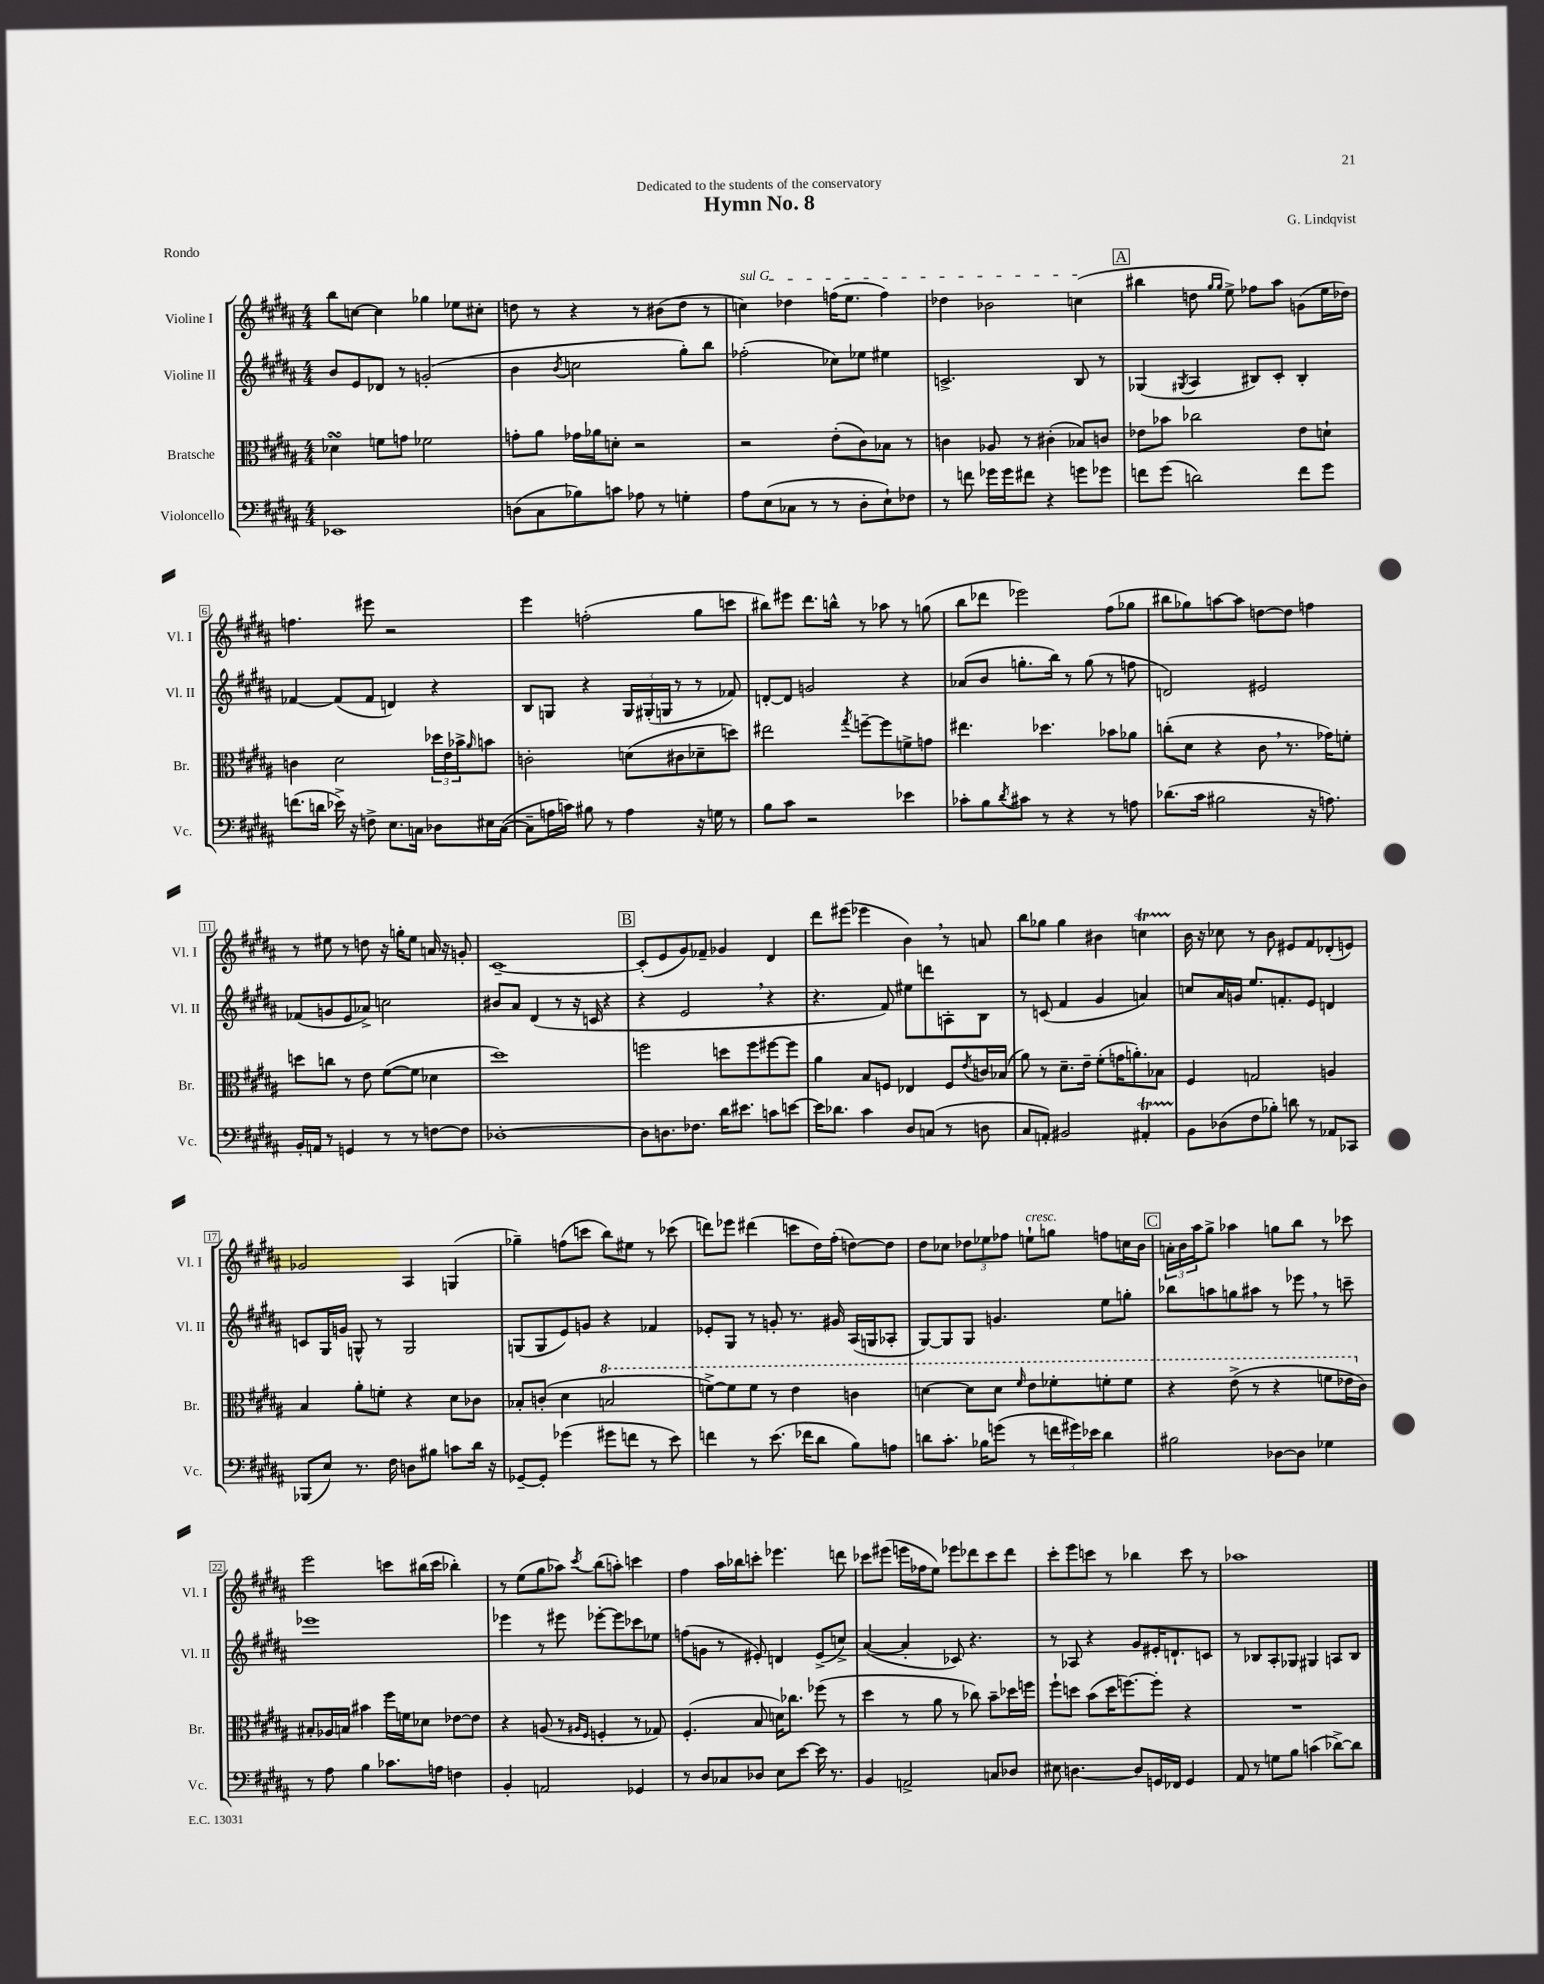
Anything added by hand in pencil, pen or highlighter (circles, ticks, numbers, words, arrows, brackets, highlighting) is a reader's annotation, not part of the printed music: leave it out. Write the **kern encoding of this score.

**kern	**kern	**kern	**kern
*part4	*part3	*part2	*part1
*staff4	*staff3	*staff2	*staff1
*I"Violoncello	*I"Bratsche	*I"Violine II	*I"Violine I
*I'Vc.	*I'Br.	*I'Vl. II	*I'Vl. I
*clefF4	*clefC3	*clefG2	*clefG2
*k[f#c#g#d#a#]	*k[f#c#g#d#a#]	*k[f#c#g#d#a#]	*k[f#c#g#d#a#]
*M4/4	*M4/4	*M4/4	*M4/4
=1	=1	=1	=1
1EE-X	4d-XsSSs\	8b/L	8bb\L
.	.	8e/	[8ccn\J
.	8fn\L	8d-X/J	4cc\]
.	8gn\J	8r	.
.	2f-X\	(2gn'/	4gg-X\
.	.	.	8ee-X\L
.	.	.	8cc#X'\J
=2	=2	=2	=2
(8Dn\L	8gn'\L	4b\	8ddn\
8C#\	8a#\J	.	8r
.	.	8qb/	.
8B-X\)	16g-X\LL	2ccn\	4r
.	16a-X\J	.	.
8cn\J	8dn'\J	.	.
8A-X\	2r	.	8r
8r	.	.	(8b#X\L
4Gn'\	.	8gg#'\L)	8dd\J
.	.	8bb\J	8r
=3	=3	=3	=3
!	!	!	!LO:TX:a:i:t=sul G
8A#\L	2r	(2ff-X'\	4ccn\)
(8E\	.	.	.
8C-X\J	.	.	4dd-X\
8r	.	.	.
8r	(8e'\L	8cc-X\L)	(16ffn\KL
.	.	.	8.ee\J
8D#'\L	8c#\)	8ee-X\J	.
8E`\)	8B-X\J	4ee#X\	4ff\)
8F-X\J	8r	.	.
=4	=4	=4	=4
8r	4cn\	2.cn^/	4dd-X\
8fn\	.	.	.
16g-X\LL	8A-X/	.	2b-X\
16g-\J	.	.	.
8f#X\J	8r	.	.
4r	(4c#X'\	.	.
8gn\L	8B-X/L)	8B/	(4ccn\
8g-X\J	8cn/J	8r	.
!!LO:REH:place=s1:t=A
=5	=5	=5	=5
8fn\L	8e-X\L	(4G-X/	4bb#X\
(8g#\J	8b-X\J	.	.
.	.	8qG#X/	.
2dn\)	2cc-X\	4A#/	8ddn\
.	.	.	16qqgg#/LL
.	.	.	16qqgg#/JJ
.	.	.	8ee^\)
.	.	8B#X/L)	8ff-X\L
.	.	8c#'/J	8aa#\J
8f\L	8e-\L	4B#'/	(8gn\L
8g#\J	8dn`\J	.	16ee\L
.	.	.	16dd-X\JJ)
!!LO:LB:g=z
=6	=6	=6	=6
(8.fn\L	4cn\	[4f-X/	4.ffn\
16dn\Jk	.	.	.
16e-X^\)	2d#\	(8f-/L]	.
16r	.	.	.
8Fn^\	.	8f-/J	8eee#X\
8.E\L	.	4dn/)	2r
16Cn\Jk	.	.	.
8D-X\L	24dd-X\LL	4r	.
.	24e\	.	.
.	24b-X^\J	.	.
.	16qqa#/	.	.
16E#X\L	8bn\J	.	.
([16C\JJ	.	.	.
=7	=7	=7	=7
8C~\L]	2cn'\	8B/L	4eee\
16An\L	.	8Gn/J	.
16cn\JJ)	.	.	.
8B#X\	.	4r	(2ffn'\
8r	.	.	.
4A\	(8dn\L	24G/LL	.
.	.	(24G#X'/	.
.	.	24Gn/JJ	.
.	8c#X\	8r	.
16r	8d-X~\	8r	8gg#\L
16Gn\	.	.	.
8r	8ddn\J)	8f-X/)	8cccn\J
=8	=8	=8	=8
8B\L	2ee#X\	[8dn'/L	8bb#X\L)
8c#\J	.	8d/J]	8eee#X\J
2r	.	2gn/	8.ddd#\L
.	.	.	16bbn^^\Jk
.	8qgg#/	.	.
.	[8ffn~\L	.	8r
.	8ff\]	.	8aa-X\
4e-X\	8fn^\	4r	8r
.	8gn\J	.	(8ggn\
=9	=9	=9	=9
8c-X'\L	4.ee#X\	(8a-X/L	8bb\L
8B\	.	8b/J	8ddd-X\J
8qd#/	.	.	.
8c#X\J	.	8.ggn'\L	2eee-X\)
8r	4.dd-X\	.	.
.	.	16bb\Jk)	.
4r	.	8r	.
.	.	(8gg\	.
8r	8b-X\L	8r	(8ff#\L
8An\	8a-X\J	8ffn\	8gg-X\J
=10	=10	=10	=10
(8.d-X\L	(8ccn'\L	2dn/)	8bb#X\L
.	8d#\J	.	8gg-X\)
16c#\Jk	.	.	.
2B#X\	4r	.	[8aan\
.	.	.	8aa\J]
.	8c#,\	2e#X/	[8ddn\L
.	8.r	.	8dd\J]
16r	.	.	4ffn\
8.An\)	16g-X\KL)	.	.
.	8fn'\J	.	.
!!LO:LB:g=z
=11	=11	=11	=11
16BB'/LL	8ddn\L	(8f-X/L	8r
16AAn/JJ	.	.	.
8r	8ccn\J	8gn/	8ee#X\
4GGn/	8r	8e/	8r
.	8e\	8a-X^/J)	8ddn\
8r	([8f#\L	2ccn\	16r
.	.	.	16ggn'\KL
8r	8f#\J]	.	8ee#\J
[8Fn\L	4d-X\	.	16an/
.	.	.	16r
8F\J]	.	.	8gn'/
=12	=12	=12	=12
[1D-X'	1dd#)	8b#X/L	[1c#~
.	.	8a#/J	.
.	.	(4d#/	.
.	.	8r	.
.	.	16r	.
.	.	16cn/	.
.	.	4r	.
!!LO:REH:place=s1:t=B
=13	=13	=13	=13
8D-\L]	2ffn\	4r	(8c#'/L]
8.Dn\	.	.	8e/
.	.	2e,/	8g#/)
8.F-X\J	.	.	.
.	.	.	8f-X~/J
16d#\KL	8ddn\L	.	4g-X/
8.e#X\J	.	.	.
.	8ff\	.	.
8cn\L	[8ff#X\	4r	4d#/
[8en\J	8ff#\J]	.	.
=14	=14	=14	=14
16e\KL]	4a#\	4.r	8ddd#\L
8.d-X\J	.	.	.
.	.	.	(8eee#X\J
4c#\	8B/L	.	4eee-X\
.	8Fn/J	8f#/)	.
8D#/L	4E-X/	8ee#X\L	4b,\)
(8Cn/J	.	8dddn\	.
8r	8F/L	8An'\	8r
.	8qe/	.	.
8Dn\	16cn/L	8B\J	8an/
.	(16B-X/JJ	.	.
=15	=15	=15	=15
8C#/L	8a#\)	8r	8bb\L
8AAn'/J)	8r	(8cn/	8gg-X\J
2BB#X/	8.d#~\L	4f#/	4gg-\
.	16e~\Jk	.	.
.	(8f#'\L	4g#/	4b#X\
.	16gn\K	.	.
.	8.an'\)	.	.
4AA#Xt'/	.	4an/)	4ccnT\
.	8B-X\J	.	.
=16	=16	=16	=16
8BB\L	4F#/	8ccn/L	16b\
.	.	.	16r
(8D-X\	.	16a#/L	8cc-X\
.	.	16gn/JJ	.
8F#\	2Gn/	8.ee/L	8r
8B-X'\J)	.	.	8b\
.	.	8.fn'/	.
8dn\	.	.	8e#X/L
8r	.	8e/J	8f#/
8AA-X/L	4An/	4dn/	(8d-X'/
8CC-X/J	.	.	8en/J)
!!LO:LB:g=z
=17	=17	=17	=17
(8BBB-X/L	4B/	8cn/L	2g-X/
8E/J)	.	16G#/L	.
.	.	16gn/JJ	.
8.r	8a#'\L	8Gn^^/	.
.	8fn'\J	8r	.
16F#\	.	.	.
8Dn\L	4r	2G/	4A#/
8B#X\J	.	.	.
8cn\L	8d#\L	.	(4Gn/
16d#\Jk	8c-X\J	.	.
16r	.	.	.
=18	=18	=18	=18
[8GG-X~/L	8B-X'/L	(8Gn/L	4gg-X~\)
8GG-'/J]	(8cn'/J	8G/	.
(4g-X\	4d#\	8e/)	(8ffn\L
.	.	8gn/J	8cccn\J
*	*8va	*	*
8g#X\L	2bn/	4r	8bb\L)
8fn\J	.	.	8ee#X\J
8r	.	4f-X/	8r
8e\)	.	.	(8ccc-X\
=19	=19	=19	=19
4fn\	[8ffn^\L)	8e-X'/L	8dddn\L)
.	8ff\]	8G#/J	8eee-X\J
8r	8ff\J	8r	(4ddd#X\
(8.e\	8r	8gn'/	.
.	4ee\	8.r	8cccn\L
16f-X\KL	.	.	.
8d#\J	.	.	16dd#\L)
.	.	16g#X/	(16ff#'\JJ
8B\L)	4ccn\	(16A#/LL	[8ddn\L)
.	.	16Gn/J	.
8An\J	.	8A-X'/J	8dd\J]
=20	=20	=20	=20
8dn\L	[4ddn\	[8G#/L)	8dd#\L
8.c#'\J	.	8G#/]	8cc-X\J
.	8dd\L]	8G#/J	12dd-X\L
16B-X\KL	.	.	.
.	.	.	12ee-X\
(8gn\J	8dd\J	4.gn/	.
.	.	.	12ff-X\J
.	16qqff#/	.	.
!	!	!	!LO:TX:a:i:t=cresc.
8r	8ee\L	.	8een`\L
24fn\LL	8ff-X'\	.	8ggn\J
24g#X\)	.	.	.
24e-X\JJ	.	.	.
4d\	8ffn'\	8ee\L	8ffn\L
.	8ff\J	8ggn'\J	16ccn\L
.	.	.	16b\JJ
!!LO:REH:place=s1:t=C
=21	=21	=21	=21
2B#X\	4r	8bb-X\L	24an'\LL
.	.	.	24b\
.	.	.	24aa#\J
.	.	8aan\	8gg#^\J
.	(8ee^\	8ggn\	4aa-X\
.	8r	8aa#X\J	.
[8D-X\L	4r	8r	8ggn\L
8D-\J]	.	8eee-X,\	8bb\J
4G-X\	8ffn\L	8r	8r
.	16ee-X\L	8cccn~\	8ccc-X\
*	*X8va	*	*
.	16c#\JJ)	.	.
!!LO:LB:g=z
=22	=22	=22	=22
8r	8B#X'/L	1eee-X	2eee\
8A#\	16A-X/L	.	.
.	16Bn/JJ	.	.
4B\	4b#X\	.	.
8.c-X\L	16ff#\LL	.	8cccn\L
.	16fn\J	.	.
.	8d-X\J	.	(16bb#X\L
16An\Jk	.	.	16ccc\JJ
4Fn\	[8e-X\L	.	4bb-X'\)
.	8e-\J]	.	.
=23	=23	=23	=23
4BB'/	4r	4eee-X\	8r
.	.	.	(8ee\L
2AAn/	(8An/	8r	8gg#\
.	8r	8eee#X\	8aa-X\J)
.	16qqA#X/LL	.	.
.	16qqF#/JJ	.	8qccc#/
.	4Fn'/	[8eee-X'\L	(8bb\L
.	.	8eee-\]	8aan'\J)
4GG-X/	8r	8ccc-X\	4cccn\
.	8G-X/)	8ee-X\J	.
=24	=24	=24	=24
8r	(4.F#'/	(8ffn\L	4ff#\
8D#/L	.	8gn\J	.
8C-X/	.	8r	16aa#\LL
.	.	.	16bb-X\J
8D-X/J	8B/	8e#X'/)	8cccn'\J
8E\L	16dn\KL)	4dn/	4.eee-X\
.	8.cc-X\J	.	.
[8e\J	.	.	.
16e\]	(8ff-X\	(8e#^/L	.
8.r	.	.	.
.	8r	8ccn^/J)	8dddn\
=25	=25	=25	=25
4BB/	4dd#\	([4a#/	8ccc-X\L
.	.	.	(8eee#X\J
2AAn^/	8r	4a#'/]	16eeen\LL
.	.	.	16ff-X\J
.	8a#\	.	8ee\J)
.	8r	8c-X/)	8eee-X\L
.	8cc-X\)	4.r	8ddd-X\
8Cn/L	8b~\L	.	8ccc-\
8D-X/J	16dd-X\L	.	8ddd-\J
.	16ffn\JJ	.	.
=26	=26	=26	=26
8E#X\	8ff#`\L	8r	8ccc#'\L
[4.Dn\	8ddn\J	8A-X/	8eee\
.	(8b\L	4r	8cccn\J
.	16dd\K	.	8r
.	[8.ffn\)	.	.
8D/L]	.	8g#/L	4bb-X\
16GGn/L	8ff'\J]	16e#X'/K	.
16FF-X/JJ	.	8.dn`/	.
4GG/	4r	.	8ccc\
.	.	8cn/J	8r
=27	=27	=27	=27
8AA#/	1r	8r	1aa-X
8r	.	8B-X/L	.
8Gn\L	.	8A#'/	.
8B\J	.	8G-X/J	.
(4cn\	.	4G#X/	.
[8d-X^\L)	.	8An/L	.
8d-\J]	.	8B-/J	.
==	==	==	==
*-	*-	*-	*-
